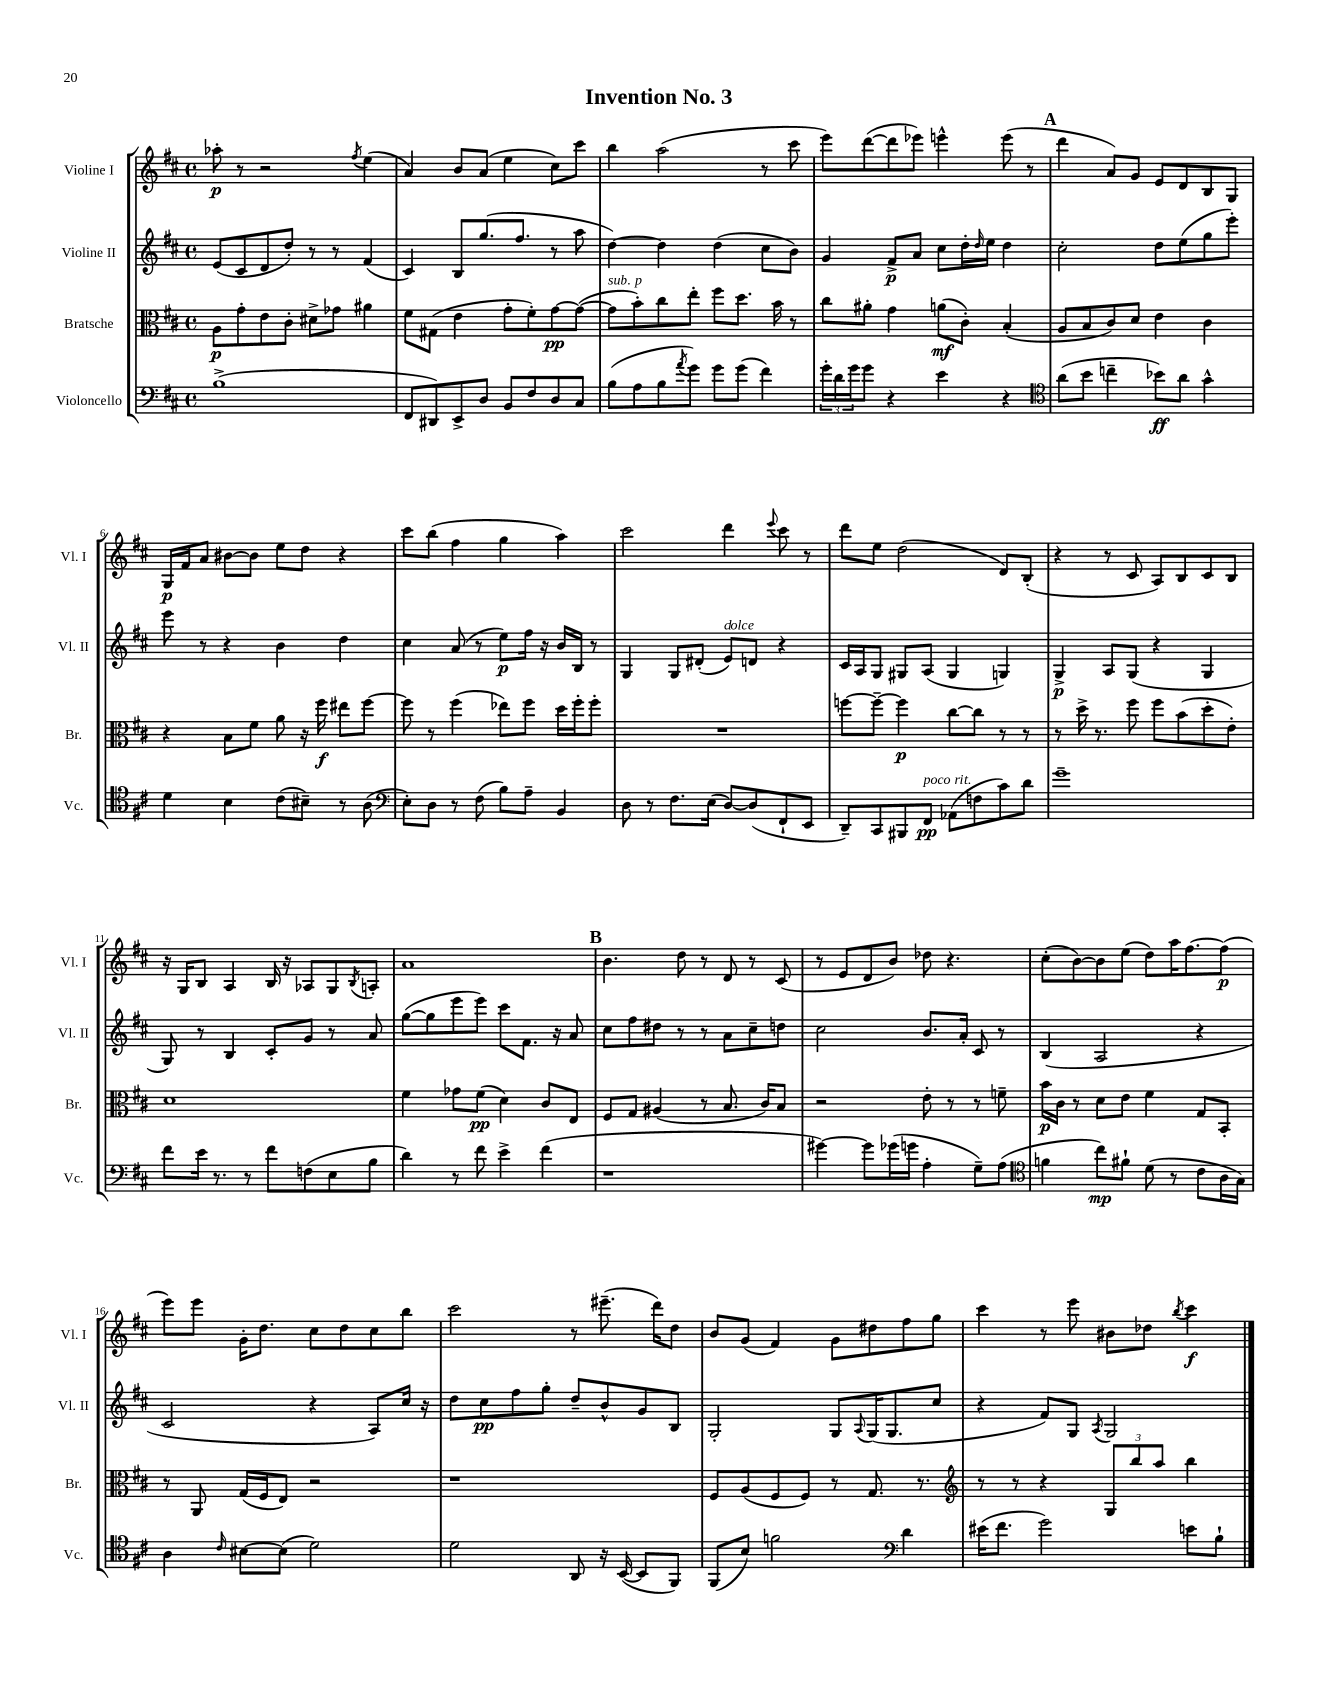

**kern	**kern	**kern	**kern
*staff4	*staff3	*staff2	*staff1
*clefF4	*clefC3	*clefG2	*clefG2
*k[f#c#]	*k[f#c#]	*k[f#c#]	*k[f#c#]
*M4/4	*M4/4	*M4/4	*M4/4
*met(c)	*met(c)	*met(c)	*met(c)
(1B^	8A	(8e	8aa-'
.	8g'	8c#	8r
.	8e	8d	2r
.	8c#'	8dd')	.
.	8d#^	8r	.
.	8g-	8r	.
.	.	.	8qff#
.	4a#	(4f#	(4ee
=	=	=	=
8FF#	8f#	4c#)	4a)
8DD#)	(8G#	.	.
8EE^	4e	8B	8b
8D	.	(8.gg	(8a
8BB	8g'	.	4ee
.	.	8.ff#	.
8F#	8f#')	.	.
8D	[8g	8r	8cc#)
8C#	(8g_	8aa	8ccc#
=	=	=	=
(8B	8g]	[4dd)	4bb
8A	8b')	.	.
8B	8cc#	4dd]	(2aa
8qa	.	.	.
8g)	8ee'	.	.
8g	8ff#	(4dd	.
(8g	8.dd	.	.
4f#)	.	8cc#	8r
.	16b	.	.
.	8r	8b)	8ccc#
=	=	=	=
24g'	8cc#	4g	8eee)
24d	.	.	.
24g	.	.	.
8g	8a#'	.	([8ddd
4r	4g	8f#^	8ddd]
.	.	8a	8eee-)
4e	(8a	8cc#	4eee^^
.	8c#')	16dd'	.
.	.	16qqdd	.
.	.	16ee	.
4r	(4B'	4dd	(8eee
.	.	.	8r
=	=	=	=
*clefC4	*	*	*
(8a	8A	2cc#'	4ddd
8b	8B	.	.
4cc~	8c#)	.	8a)
.	8d	.	8g
8b-)	4e	8dd	8e
8a	.	(8ee	8d
4g^^	4c#	8gg	8B
.	.	8eee')	8G
=	=	=	=
4d	4r	8eee	16G
.	.	.	16f#
.	.	8r	8a
4B	8B	4r	[8b#
.	8f#	.	8b#]
(8c#	8a	4b	8ee
8B#~)	16r	.	8dd
.	16ff#	.	.
8r	8ee#	4dd	4r
(8A	[8ff#	.	.
=	=	=	=
*clefF4	*	*	*
8E')	8ff#]	4cc#	8ccc#
8D	8r	.	(8bb
8r	(4ff#	(8a	4ff#
(8F#	.	8r	.
8B)	8ee-)	8ee)	4gg
8A~	8ff#	16ff#	.
.	.	16r	.
4BB	16dd	16b	4aa)
.	16ff#'	16B	.
.	8ff#'	8r	.
=	=	=	=
8D	1r	4G	2ccc#
8r	.	.	.
8.F#	.	8G	.
.	.	(8d#'	.
(16E	.	.	.
[8D)	.	8e)	4ddd
(8D]	.	8d	.
.	.	.	8qqeee
8FF#`	.	4r	8ccc#
8EE	.	.	8r
=	=	=	=
8DD~)	[8ff	16c#	8ddd
.	.	16A	.
8CC#	8ff~_	8G	8ee
8BBB#	4ff]	8G#	(2dd
8FF#	.	(8A	.
(8AA-	[8cc#	4G#	.
8F	8cc#]	.	.
8c#)	8r	4G)	8d)
8d	8r	.	(8B'
=	=	=	=
1g~	8r	4G^	4r
.	16dd^	.	.
.	8.r	.	.
.	.	8A	8r
.	8ff#	(8G	8c#
.	8ff#	4r	8A)
.	(8b	.	8B
.	8dd'	4G	8c#
.	8e')	.	8B
=	=	=	=
8f#	1d	8G)	16r
.	.	.	16G
16e	.	8r	8B
8.r	.	.	.
.	.	4B	4A
8r	.	.	.
8f#	.	8c#'	16B
.	.	.	16r
(8F	.	8g	8A-
8E	.	8r	8G
.	.	.	8qB
8B	.	8a	8A'
=	=	=	=
4d)	4f#	([8gg	1a
.	.	8gg]	.
8r	8g-	8eee	.
8f#	(8f#	8eee)	.
4e^	4d)	8ccc#	.
.	.	8.f#	.
(4f#	8c#	.	.
.	.	16r	.
.	8E	8a	.
=	=	=	=
1r	8F#	8cc#	4.b
.	8G	8ff#	.
.	(4A#	8dd#	.
.	.	8r	8dd
.	8r	8r	8r
.	8.B	8a	8d
.	.	8cc#~	8r
.	16c#)	.	.
.	8B	8dd	(8c#
=	=	=	=
[4g#)	2r	2cc#	8r
.	.	.	8e
8g#]	.	.	8d
(16g-	.	.	8b)
16g	.	.	.
4A'	8e'	8.b	8dd-
.	8r	.	4.r
.	.	16a'	.
8G~)	8r	8c#	.
(8A	8f~	8r	.
=	=	=	=
*clefC4	*	*	*
4f	16b	(4B	(8cc#'
.	16c#	.	.
.	8r	.	[8b)
8cc#)	8d	2A	8b]
8f#`	8e	.	(8ee
(8d	4f#	.	8dd)
8r	.	.	16aa
.	.	.	[8.ff#
8c#	8G	4r	.
16A	8BB'	.	(8ff#]
16G)	.	.	.
=	=	=	=
4A	8r	2c#	8eee)
.	8AA	.	8eee
16qqc#	.	.	.
[8B#	(16G	.	16g'
.	16F#	.	8.dd
(8B#]	8E)	.	.
2d)	2r	4r	8cc#
.	.	.	8dd
.	.	8A)	8cc#
.	.	16cc#	8bb
.	.	16r	.
=	=	=	=
2d	1r	8dd	2ccc#
.	.	8cc#	.
.	.	8ff#	.
.	.	8gg'	.
8AA	.	8dd~	8r
16r	.	8b^^	(8.eee#~
([16BB	.	.	.
8BB]	.	8g	.
.	.	.	16ddd)
8FF#)	.	8B	8dd
=	=	=	=
(8FF#	8F#	2G'	8b
8B)	(8A	.	(8g
2f	8F#	.	4f#)
.	8F#)	.	.
.	8r	8G	8g
.	.	8qqA	.
.	8.G	(16G	8dd#
.	.	8.G	.
*clefF4	*	*	*
4d	.	.	8ff#
.	8.r	.	.
.	.	8cc#	8gg
=	=	=	=
*	*clefG2	*	*
(16e#	8r	4r	4ccc#
8.f#	.	.	.
.	8r	.	.
2g)	4r	8f#)	8r
.	.	8G	8eee
.	.	8qA	.
.	12G	2G	8b#
.	12bb	.	.
.	.	.	8dd-
.	12aa	.	.
.	.	.	8qbb
8e	4bb	.	4ccc#
8B`	.	.	.
==	==	==	==
*-	*-	*-	*-
